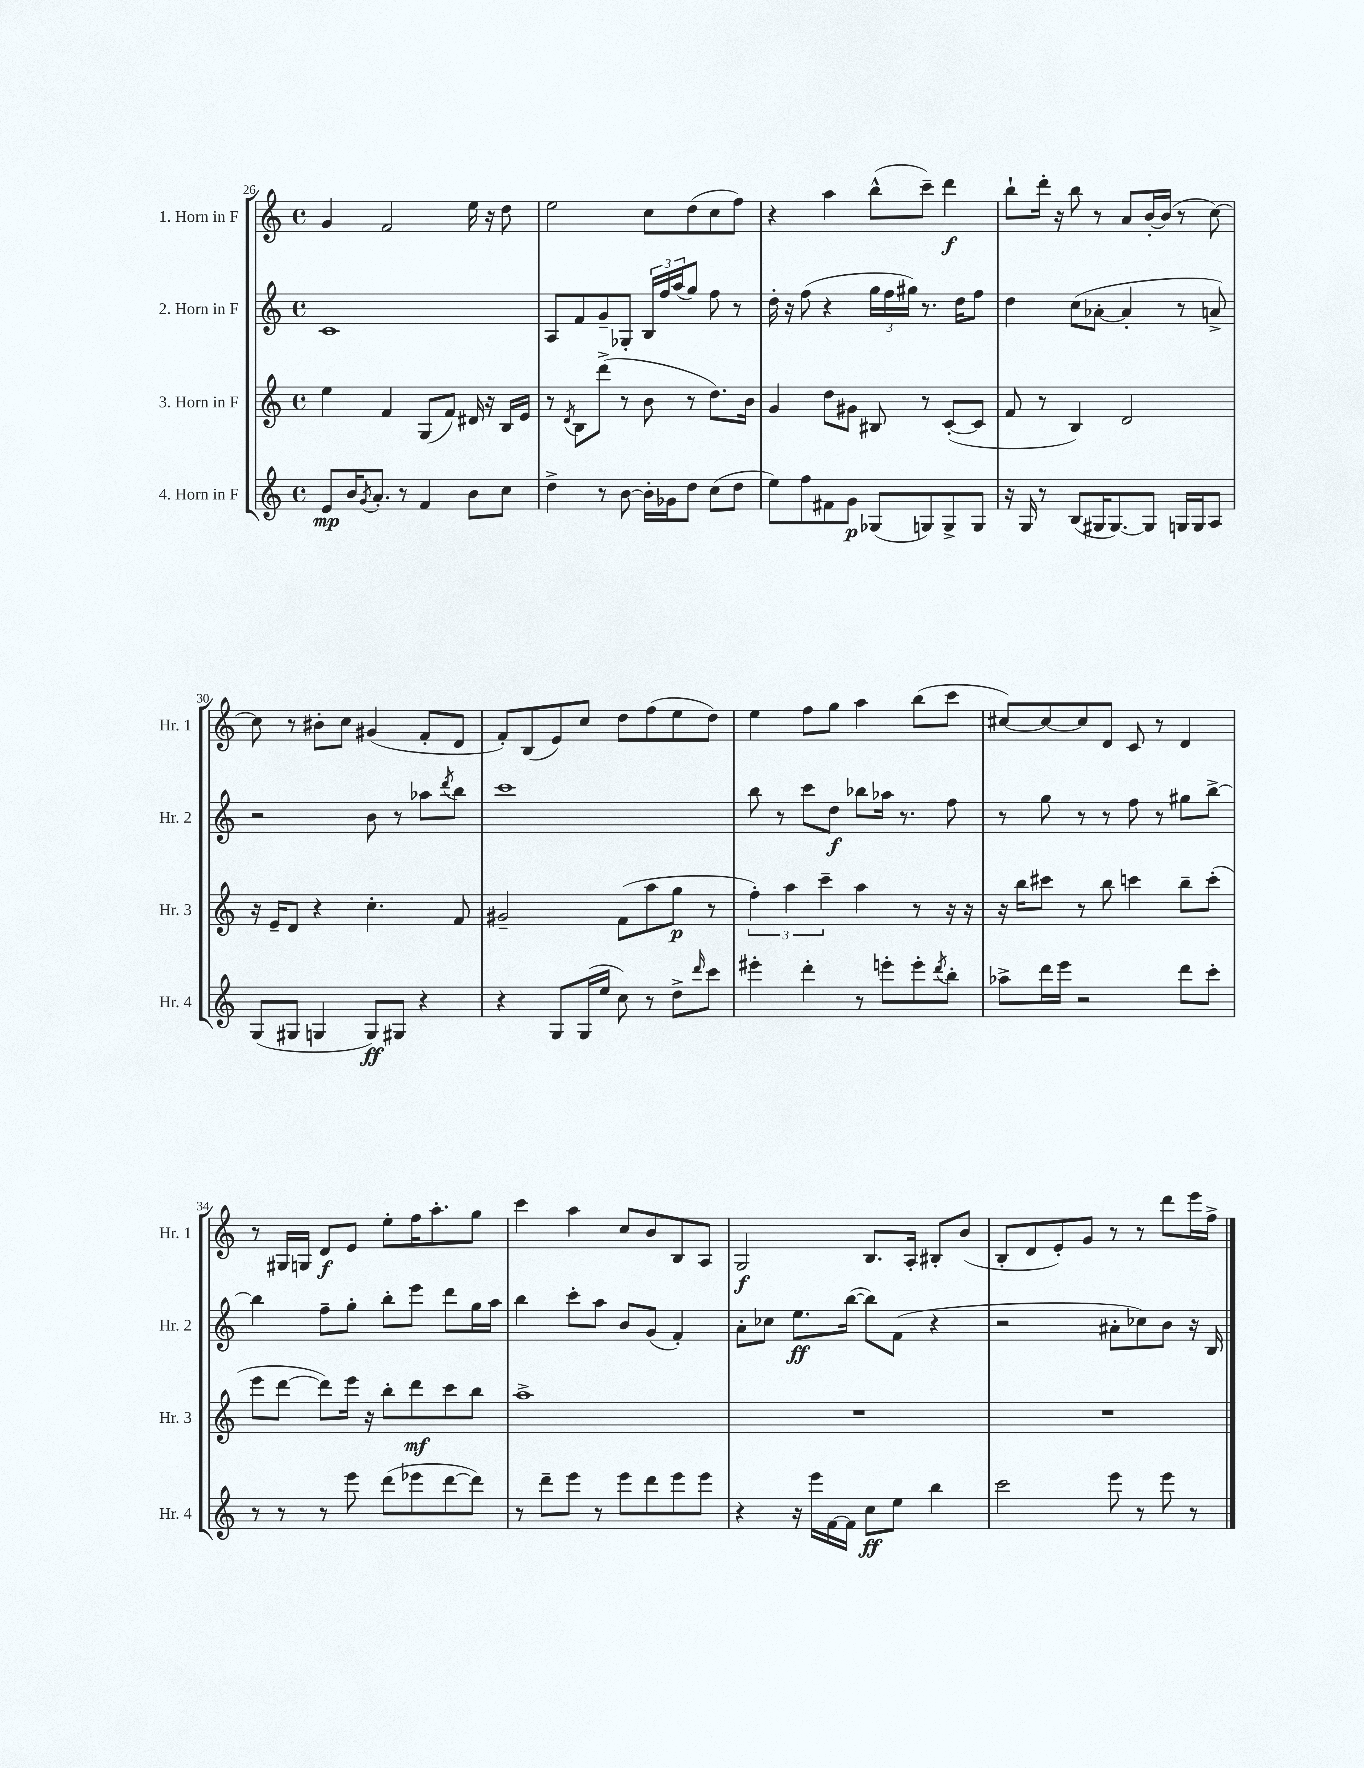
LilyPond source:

<<
\new StaffGroup <<
\new Staff = "s0" \with { instrumentName = "1. Horn in F" shortInstrumentName = "Hr. 1" } {
    \clef treble \key c \major \defaultTimeSignature \time 4/4
    g'4 f'2 e''16 r16 d''8 |
    e''2 c''8 d''8( c''8 f''8) |
    r4 a''4 b''8-^( c'''8--) d'''4\f |
    b''8-! d'''16-. r16 b''8 r8 a'8 b'16~-. b'16( r8 c''8~) |
    c''8 r8 bis'8-. c''8 gis'4( f'8-. d'8 |
    f'8-.) b8( e'8) c''8 d''8 f''8( e''8 d''8) |
    e''4 f''8 g''8 a''4 b''8( c'''8 |
    cis''8~) cis''8~ cis''8 d'8 c'8 r8 d'4 |
    r8 gis16 g16 d'8\f e'8 e''8-. f''16 a''8.-. g''8 |
    c'''4 a''4 c''8 b'8 b8 a8 |
    g2\f b8. a16-. bis8-. b'8( |
    b8-. d'8 e'8-.) g'8 r8 r8 d'''8 e'''16 f''16-> \bar "|." |
}
\new Staff = "s1" \with { instrumentName = "2. Horn in F" shortInstrumentName = "Hr. 2" } {
    \clef treble \key c \major \defaultTimeSignature \time 4/4
    c'1 |
    a8 f'8 g'8-- ges8-. \tuplet 3/2 { b16 f''16 a''16( } g''8) f''8 r8 |
    d''16-. r16 f''8( r4 \tuplet 3/2 { g''16 f''16 gis''16) } r8. d''16 f''8 |
    d''4 c''8( aes'8~-. aes'4-. r8 a'8->) |
    r2 b'8 r8 aes''8 \acciaccatura { d'''8 } b''8 |
    c'''1 |
    b''8 r8 c'''8 d''8\f bes''8 aes''16 r8. f''8 |
    r8 g''8 r8 r8 f''8 r8 gis''8 b''8~-> |
    b''4 f''8-- g''8-. b''8-. e'''8 d'''8 g''16 a''16 |
    b''4 c'''8-. a''8 b'8 g'8( f'4-.) |
    a'8-. ces''8 e''8.\ff b''16~( b''8) f'8( r4 |
    r2 ais'8-. ces''8) b'8 r16 b16 \bar "|." |
}
\new Staff = "s2" \with { instrumentName = "3. Horn in F" shortInstrumentName = "Hr. 3" } {
    \clef treble \key c \major \defaultTimeSignature \time 4/4
    e''4 f'4 g8( f'8) dis'16 r16 b16 e'16 |
    r8 \acciaccatura { d'8 } b8 d'''8->( r8 b'8 r8 d''8.) b'16 |
    g'4 d''8 gis'8 bis8 r8 c'8~-.( c'8 |
    f'8 r8 b4) d'2 |
    r16 e'16-- d'8 r4 c''4.-. f'8 |
    gis'2-- f'8( a''8 g''8\p r8 |
    \tuplet 3/2 { f''4-.) a''4 c'''4-- } a''4 r8 r16 r16 |
    r16 b''16 cis'''8 r8 b''8 c'''4 b''8-- c'''8-.( |
    e'''8 d'''8~ d'''8) e'''16 r16 b''8-. d'''8\mf c'''8 b''8 |
    a''1-> |
    R1 |
    R1 \bar "|." |
}
\new Staff = "s3" \with { instrumentName = "4. Horn in F" shortInstrumentName = "Hr. 4" } {
    \clef treble \key c \major \defaultTimeSignature \time 4/4
    e'8\mp b'16 \acciaccatura { g'8 } a'8.-. r8 f'4 b'8 c''8 |
    d''4-> r8 b'8~ b'16-. ges'16 d''8 c''8( d''8 |
    e''8) f''8 fis'8 g'8\p ges8( g8) g8-> g8 |
    r16 g16 r8 b8( gis16 gis8.~) gis8 g16 g16 a8 |
    g8( gis8 g4 g8\ff) gis8 r4 |
    r4 g8 g16( e''16 c''8) r8 d''8-> \grace { d'''16 } c'''8 |
    eis'''4-. d'''4-. r8 e'''8-. e'''8-. \acciaccatura { d'''8 } b''8-. |
    aes''8-> d'''16 e'''16 r2 d'''8 c'''8-. |
    r8 r8 r8 e'''8 d'''8( ees'''8 d'''8~ d'''8) |
    r8 d'''8-- e'''8 r8 e'''8 d'''8 e'''8 e'''8 |
    r4 r16 e'''16 f'16~ f'16 c''8\ff e''8 b''4 |
    c'''2 e'''8 r8 e'''8 r8 \bar "|." |
}
>>
>>
\layout { \context { \Score currentBarNumber = #26 } }
